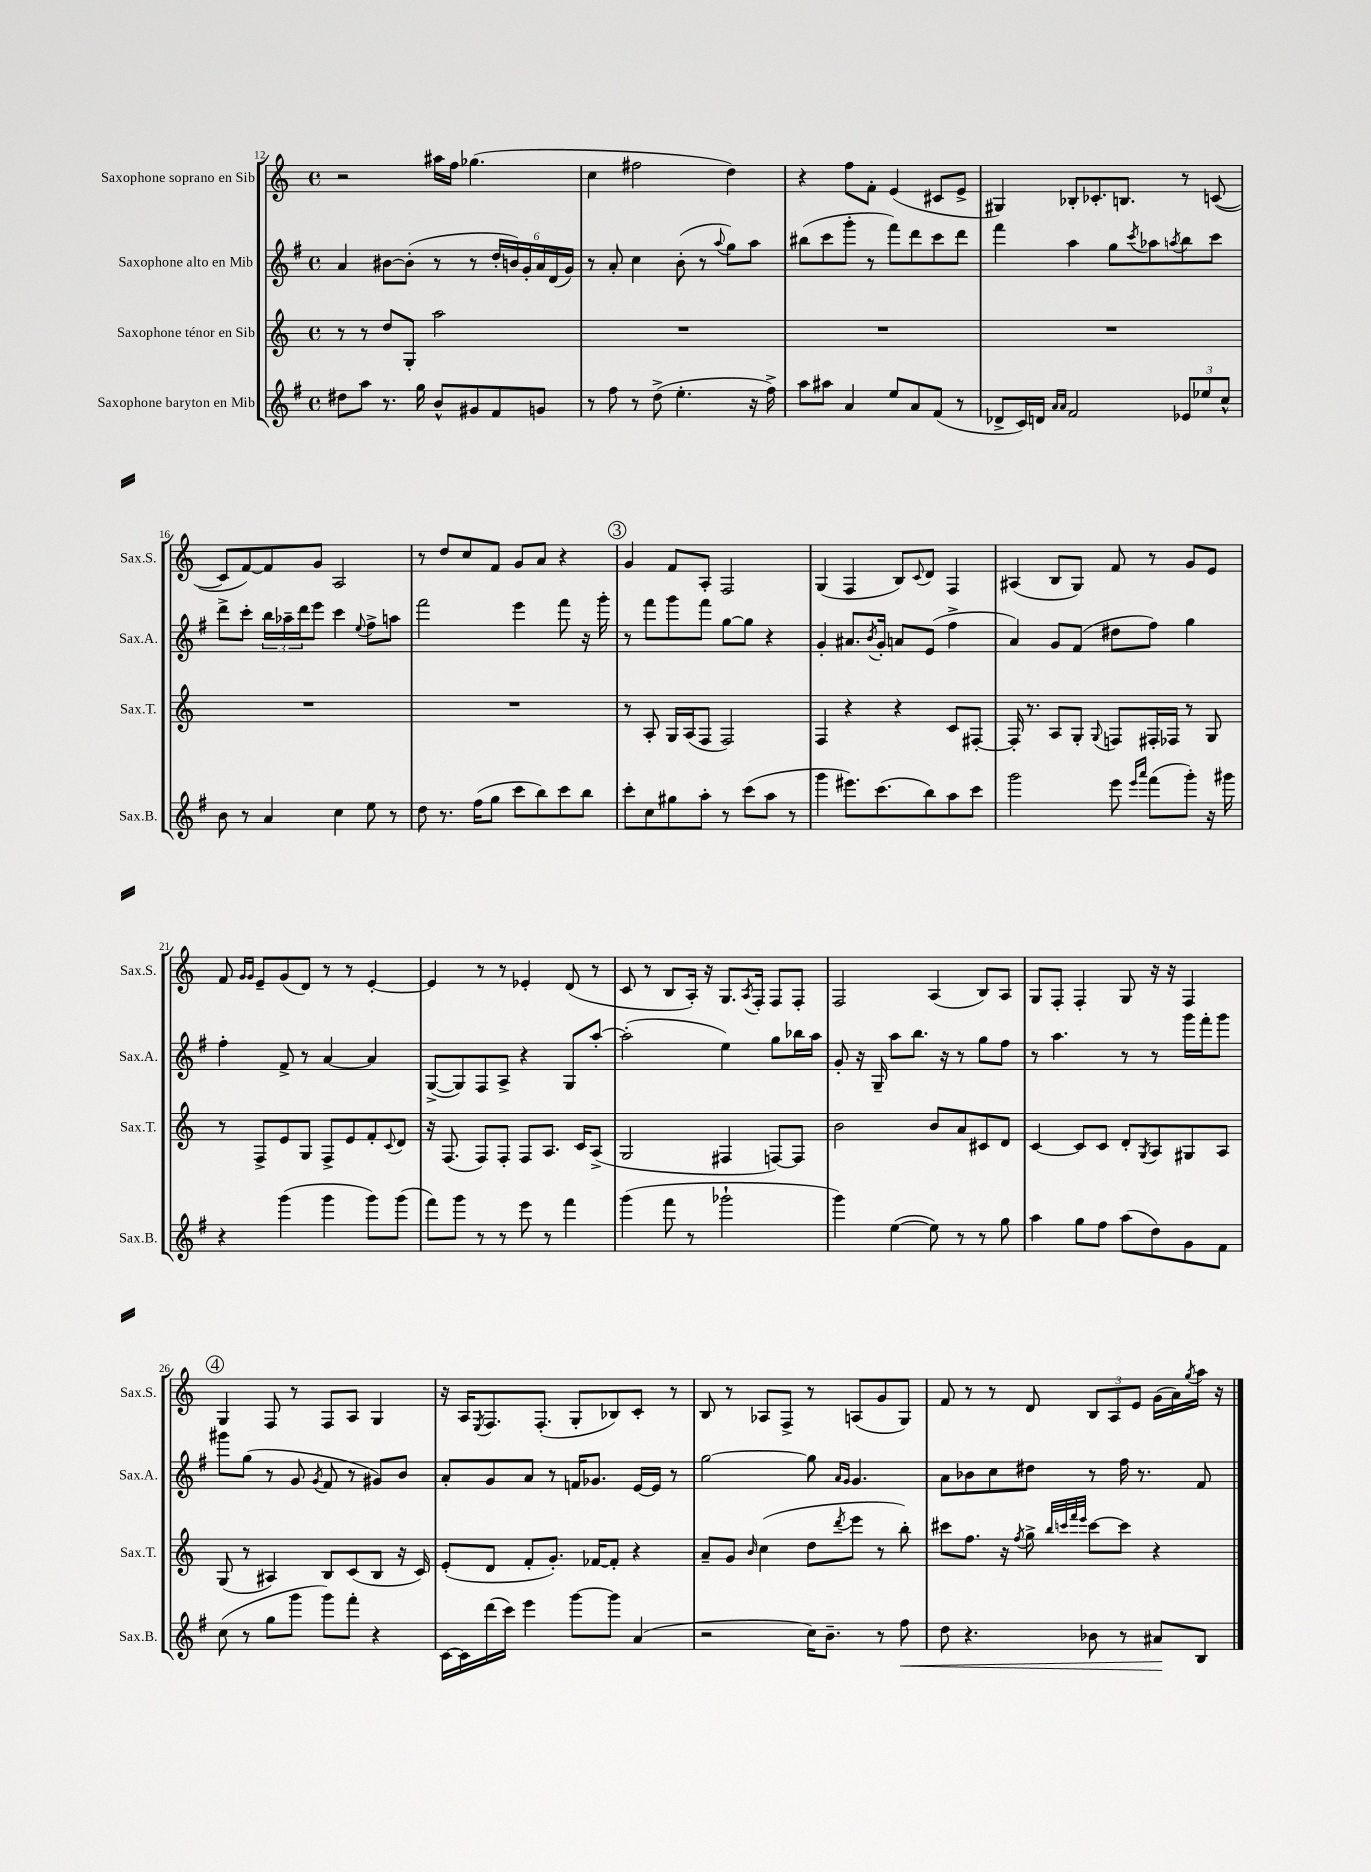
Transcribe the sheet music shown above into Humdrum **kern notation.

**kern	**dynam	**kern	**kern	**kern
*part4	*part4	*part3	*part2	*part1
*staff4	*staff4	*staff3	*staff2	*staff1
*I"Saxophone baryton en Mib	*	*I"Saxophone ténor en Sib	*I"Saxophone alto en Mib	*I"Saxophone soprano en Sib
*I'Sax.B.	*	*I'Sax.T.	*I'Sax.A.	*I'Sax.S.
*clefG2	*	*clefG2	*clefG2	*clefG2
*k[f#]	*	*k[]	*k[f#]	*k[]
*M4/4	*	*M4/4	*M4/4	*M4/4
*met(c)	*	*met(c)	*met(c)	*met(c)
=12	=12	=12	=12	=12
8dd#X\L	.	8r	4a/	2r
8aa\J	.	8r	.	.
8.r	.	8dd/L	[8b#X\L	.
.	.	8G'/J	(8b#'\J]	.
16gg\	.	.	.	.
8b^^/L	.	2aa\	8r	16aa#X\LL
.	.	.	.	16ff\JJ
8g#X/	.	.	8r	(4.gg-X\
8f#/	.	.	24dd'/LL	.
.	.	.	24bn/)	.
.	.	.	24g'/	.
8gn/J	.	.	24a/	.
.	.	.	(24d/	.
.	.	.	24g/JJ)	.
=13	=13	=13	=13	=13
8r	.	1r	8r	4cc\
8ff#\	.	.	8a'/	.
8r	.	.	4cc\	2ff#X\
(8dd^\	.	.	.	.
4.ee'\	.	.	(8b'\	.
.	.	.	8r	.
.	.	.	8qqaa/	.
.	.	.	8gg\L)	4dd\)
16r	.	.	8aa\J	.
16ff#^\)	.	.	.	.
=14	=14	=14	=14	=14
8aa\L	.	1r	(8bb#X\L	4r
8aa#X\J	.	.	8ccc\	.
4a/	.	.	8ggg'\J	8ff\L
.	.	.	8r	8f'\J
8ee/L	.	.	8fff#\L)	(4e/
8a/	.	.	8ddd\	.
(8f#/J	.	.	8ccc\	8c#X/L
8r	.	.	8ddd\J	8e^/J
=15	=15	=15	=15	=15
8d-X^/L	.	1r	4fff#\	4G#X/)
16c/L)	.	.	.	.
16dn/JJ	.	.	.	.
16qqa/LL	.	.	.	.
16qqa/JJ	.	.	.	.
2f#/	.	.	4aa\	8B-X'/L
.	.	.	.	8.c-X'/
.	.	.	8gg\L	.
.	.	.	.	8.Bn/J
.	.	.	8qccc/	.
.	.	.	8aa-X\	.
.	.	.	8qaan/	.
12e-X/L	.	.	8bb\	8r
12ee-X/	.	.	.	.
.	.	.	8ccc\J	([8cn/
12cc^^/J	.	.	.	.
!!LO:LB:g=z
=16	=16	=16	=16	=16
8b\	.	1r	8ddd^\L	8c/L]
8r	.	.	8ccc'\J	[8f/)
4a/	.	.	24bb\LL	8f/]
.	.	.	24aa-X~\	.
.	.	.	24ddd\J	.
.	.	.	8eee\J	8g/J
4cc\	.	.	4ccc\	2A/
.	.	.	8qqee/	.
8ee\	.	.	8ff#^\L	.
8r	.	.	8aan\J	.
=17	=17	=17	=17	=17
8dd\	.	1r	2fff#\	8r
8.r	.	.	.	8dd/L
.	.	.	.	8cc/
(16ff#\KL	.	.	.	.
8gg\J	.	.	.	8f/J
8ccc\L	.	.	4eee\	8g/L
8bb\)	.	.	.	8a/J
8ccc\	.	.	8fff#\	4r
8bb\J	.	.	16r	.
.	.	.	16ggg'\	.
!!LO:REH:place=s1:t=3
=18	=18	=18	=18	=18
8ccc'\L	.	8r	8r	4g/
8cc\	.	8A'/	8fff#\L	.
8gg#X\	.	16G/LL	8ggg\	8f/L
.	.	(16A/J	.	.
8aa'\J	.	8F/J	8fff#\J	8A'/J
8r	.	2F/)	[8gg\L	2F/
(8ccc\L	.	.	8gg\J]	.
8aa\J	.	.	4r	.
8r	.	.	.	.
=19	=19	=19	=19	=19
4ggg\	.	4F/	4g'/	(4G/
8.eee#X\L)	.	4r	8.a#X/L	4F/
.	.	.	8qb/	.
(8.ccc\	.	.	16g'/Jk	.
.	.	4r	8an/L	8B/L)
.	.	.	.	8qqc/
8bb\)	.	.	(8e/J	8d/J
8aa\	.	8c/L	4ff#^\	4F/
8ccc\J	.	[8F#X'/J	.	.
=20	=20	=20	=20	=20
2ggg\	.	16F#'/]	4a/)	(4A#X/
.	.	8.r	.	.
.	.	8A/L	8g/L	8B/L
.	.	8G'/J	(8f#/J	8G/J)
.	.	8qqG/	.	.
8eee\	.	8Fn/L	8dd#X\L	8f/
16qqeee/LL	.	.	.	.
16qqaaa/JJ	.	.	.	.
(8fff#\L	.	16F#X'/L	8ff#\J)	8r
.	.	16F-X/JJ	.	.
8ggg'\J)	.	8r	4gg\	8g/L
16r	.	8G/	.	8e/J
16ggg#X\	.	.	.	.
!!LO:LB:g=z
=21	=21	=21	=21	=21
4r	.	8r	4ff#'\	8f/
.	.	.	.	16qqg/LL
.	.	.	.	16qqg/JJ
.	.	8F^/L	.	8e~/L
(4ggg\	.	8e/	8f#^/	(8g/
.	.	8G/J	8r	8d/J)
4ggg\	.	8F^/L	[4a/	8r
.	.	8e/	.	8r
8ggg\L)	.	8f'/	4a/]	[4e'/
.	.	8qqc/	.	.
(8ggg\J	.	8d/J	.	.
=22	=22	=22	=22	=22
8fff#\L)	.	16r	([8G^/L	4e/]
.	.	(8.F/	.	.
8ggg\J	.	.	8G/])	.
8r	.	8F/L)	8F#/	8r
8r	.	8F'/J	8A^/J	8r
8eee\	.	8F/L	4r	4e-X'/
8r	.	8.A/J	.	.
4fff#\	.	.	8G/L	(8d/
.	.	16c/KL	.	.
.	.	(8A^/J	[8aa'/J	8r
=23	=23	=23	=23	=23
(4ggg\	.	2G/	(2aa'\]	8c/
.	.	.	.	8r
8fff#\	.	.	.	8B/L
8r	.	.	.	16A'/Jk)
.	.	.	.	16r
2ggg-X`\	.	4F#X/	4ee\)	8.G/L
.	.	.	.	8qA/
.	.	.	.	16F'/Jk
.	.	[8Fn/L)	8gg\L	8F/L
.	.	8F/J]	16bb-X\L	8F'/J
.	.	.	16aa\JJ	.
=24	=24	=24	=24	=24
4ggg\)	.	2b\	8g'/	2F/
.	.	.	16r	.
.	.	.	16G~/	.
([4ee\	.	.	8aa\L	.
.	.	.	8.bb\J	.
8ee\])	.	8b/L	.	(4A/
.	.	.	16r	.
8r	.	8a/	8r	.
8r	.	8c#X/	8gg\L	8B/L)
8gg\	.	8d/J	8ff#\J	8A/J
=25	=25	=25	=25	=25
4aa\	.	[4c/	8r	8G/L
.	.	.	4.aa\	8F'/J
8gg\L	.	8c/L]	.	4F'/
8ff#\J	.	8c/J	.	.
(8aa\L	.	8d'/L	8r	8G/
.	.	8qG/	.	.
8dd\)	.	8A/	8r	16r
.	.	.	.	16r
8g\	.	8G#X/	16ggg\LL	4F/
.	.	.	16fff#'\J	.
8f#\J	.	8A/J	8ggg\J	.
!!LO:LB:g=z
!!LO:REH:place=s1:t=4
=26	=26	=26	=26	=26
(8cc\	.	(8G/	8ggg#X\L	4G/
8r	.	8r	(8gg\J	.
8gg\L	.	4A#X/)	8r	8F/
8ggg\J	.	.	8g/	8r
.	.	.	8qg/	.
8ggg\L)	.	8B/L	8f#/	8F/L
8fff#'\J	.	(8c/	8r	8A/J
4r	.	8B/J	8g#X/L)	4G/
.	.	16r	8b/J	.
.	.	16c/)	.	.
=27	=27	=27	=27	=27
[16c\LL	.	(8e'/L	8a'/L	16r
16c\]	.	.	.	16A/KL
.	.	.	.	8qE/
(16ddd\	.	8d/J	8g/	8.F/
16ccc\JJ)	.	.	.	.
4eee\	.	8f'/L	8a/J	.
.	.	.	.	(8.F'/J
.	.	8.g'/J)	8r	.
[8ggg\L	.	.	16fn/KL	8G'/L
.	.	[16f-X/KL	8.g-X/J	.
8ggg\J]	.	8f-'/J]	.	8B-X/)
(4a/	.	4r	[16e/LL	8c'/J
.	.	.	16e/JJ]	.
.	.	.	8r	8r
=28	=28	=28	=28	=28
2r	.	8a~/L	[2gg\	8B/
.	.	8g/J	.	8r
.	.	16qqb/	.	.
.	.	(4cc\	.	8A-X/L
.	.	.	.	8F^/J
16cc\KL)	.	8dd\L	8gg\]	8r
8.b~\J	.	.	.	.
.	.	.	16qqa/LL	.
.	.	8qddd/	16qqg/JJ	.
.	.	8eee\J	4.g/	(8An/L
8r	.	8r	.	8g/
!	!LO:HP:b	!	!	!
8ff#\	<	8bb'\)	.	8G/J)
=29	=29	=29	=29	=29
8dd\	.	8ccc#X\L	8a\L	8f/
4.r	.	8.ff\J	8b-X\	8r
.	.	.	8cc\	8r
.	.	16r	.	.
.	.	8qff/	.	.
.	.	8gg^\	8dd#X\J	8d/
.	.	32qqbb/LLL	.	.
.	.	32qqcccn/	.	.
.	.	32qqfff/	.	.
.	.	32qqeee/JJJ	.	.
8b-X\	.	[8ccc\L	8r	12B/L
.	.	.	.	12A/
8r	.	8ccc\J]	16ff#\	.
.	.	.	.	12e/J
.	.	.	8.r	.
8a#X/L	.	4r	.	(16g\LL
.	.	.	.	16a\)
.	.	.	.	8qgg/
8B/J	[	.	8f#/	16aa\JJ
.	.	.	.	16r
==	==	==	==	==
*-	*-	*-	*-	*-
